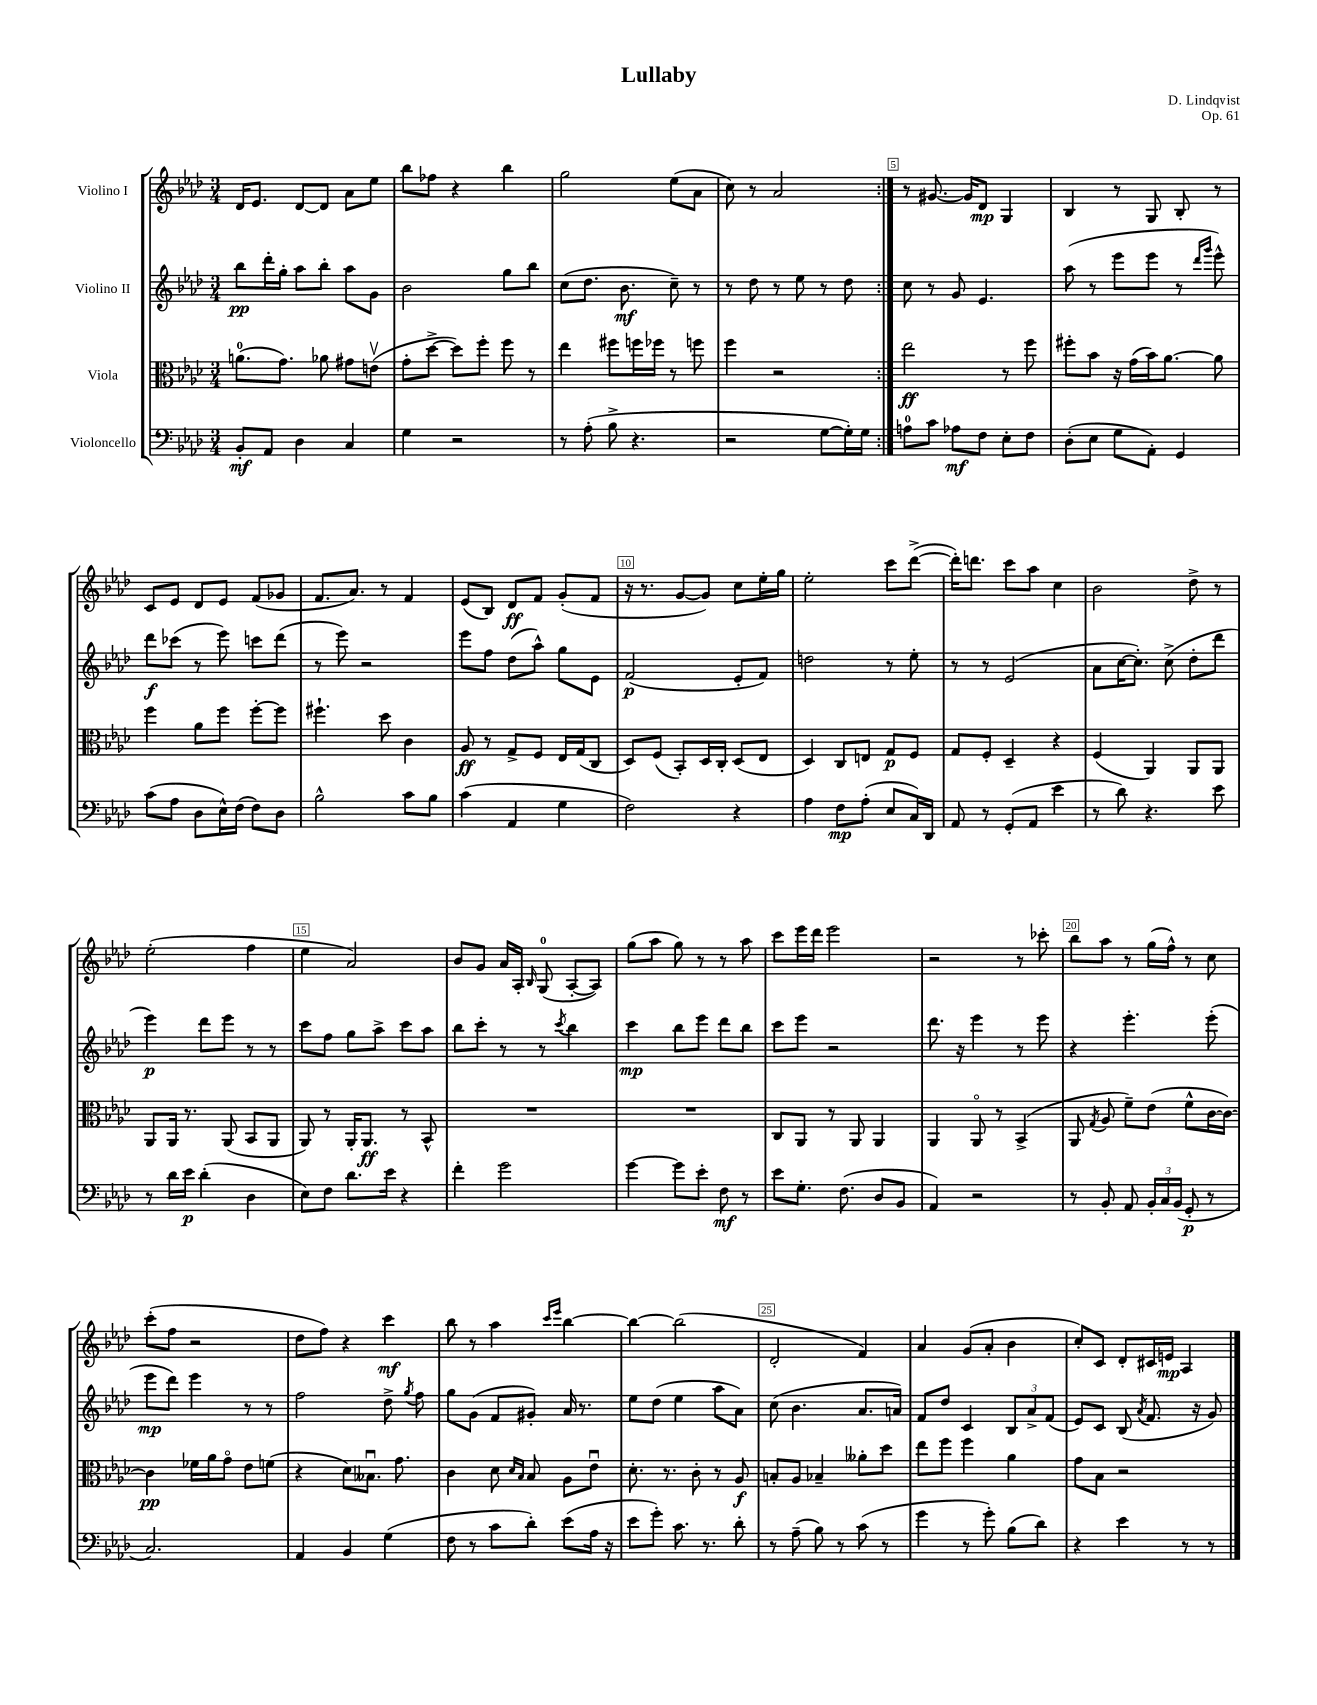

**kern	**dynam	**kern	**dynam	**kern	**dynam	**kern	**dynam
*part4	*part4	*part3	*part3	*part2	*part2	*part1	*part1
*staff4	*staff4	*staff3	*staff3	*staff2	*staff2	*staff1	*staff1
*I"Violoncello	*	*I"Viola	*	*I"Violino II	*	*I"Violino I	*
*clefF4	*	*clefC3	*	*clefG2	*	*clefG2	*
*k[b-e-a-d-]	*	*k[b-e-a-d-]	*	*k[b-e-a-d-]	*	*k[b-e-a-d-]	*
*M3/4	*	*M3/4	*	*M3/4	*	*M3/4	*
=1	=1	=1	=1	=1	=1	=1	=1
8BB-'/L	mf	(8.an\L	.	8bb-\L	pp	16d-/KL	.
.	.	.	.	.	.	8.e-/J	.
8AA-/J	.	.	.	16ddd-'\L	.	.	.
.	.	8.g\J)	.	16gg'\JJ	.	.	.
4D-\	.	.	.	8aa-\L	.	[8d-/L	.
.	.	8a-X\	.	8bb-'\J	.	8d-/J]	.
4C/	.	8g#X\L	.	8aa-\L	.	8a-\L	.
.	.	(8env\J	.	8g\J	.	8ee-\J	.
=2	=2	=2	=2	=2	=2	=2	=2
4G\	.	8g'\L	.	2b-\	.	8bb-\L	.
.	.	[8dd-^\J	.	.	.	8ff-X\J	.
2r	.	8dd-\L])	.	.	.	4r	.
.	.	8ff'\J	.	.	.	.	.
.	.	8ff\	.	8gg\L	.	4bb-\	.
.	.	8r	.	8bb-\J	.	.	.
=3	=3	=3	=3	=3	=3	=3	=3
8r	.	4ee-\	.	(8cc\L	.	2gg\	.
(8A-'\	.	.	.	8.dd-\J	.	.	.
8B-^\	.	8ff#X\L	.	.	.	.	.
.	.	.	.	8.b-\	mf	.	.
4.r	.	16ffn\L	.	.	.	.	.
.	.	16ff-X\JJ	.	.	.	.	.
.	.	8r	.	8cc~\)	.	(8ee-\L	.
.	.	8ffn\	.	8r	.	8a-\J	.
=4	=4	=4	=4	=4	=4	=4	=4
2r	.	4ff\	.	8r	.	8cc\)	.
.	.	.	.	8dd-\	.	8r	.
.	.	2r	.	8r	.	2a-/	.
.	.	.	.	8ee-\	.	.	.
[8G\L	.	.	.	8r	.	.	.
16G'\L])	.	.	.	8dd-\	.	.	.
16G\JJ	.	.	.	.	.	.	.
=5:|!	=5:|!	=5:|!	=5:|!	=5:|!	=5:|!	=5:|!	=5:|!
8An\L	.	2ee-\	ff	8cc\	.	8r	.
8c\J	.	.	.	8r	.	[8.g#X/	.
8A-X\L	mf	.	.	8g/	.	.	.
.	.	.	.	.	.	16g#/KL]	.
8F\J	.	.	.	4.e-/	.	8d-/J	mp
8E-'\L	.	8r	.	.	.	4G/	.
8F\J	.	8ff\	.	.	.	.	.
=6	=6	=6	=6	=6	=6	=6	=6
(8D-'\L	.	8ff#X'\L	.	(8aa-\	.	4B-/	.
8E-\J	.	8b-\J	.	8r	.	.	.
8G\L	.	16r	.	8eee-\L	.	8r	.
.	.	(16g\LL	.	.	.	.	.
8AA-'\J)	.	16b-\J)	.	8eee-\J	.	8G/	.
.	.	[8.a-\J	.	.	.	.	.
4GG/	.	.	.	8r	.	8B-'/	.
.	.	.	.	16qqddd-/LL	.	.	.
.	.	.	.	16qqggg/JJ	.	.	.
.	.	8a-\]	.	8eee-^^\)	.	8r	.
!!LO:LB:g=z
=7	=7	=7	=7	=7	=7	=7	=7
(8c\L	.	4ff\	.	8ddd-\L	f	8c/L	.
8A-\J	.	.	.	(8ccc-X\J	.	8e-/J	.
8D-\L	.	8a-\L	.	8r	.	8d-/L	.
16E-^^\L)	.	8ff\J	.	8eee-\)	.	8e-/J	.
(16F\JJ	.	.	.	.	.	.	.
8F\L)	.	[8ff'\L	.	8cccn\L	.	(8f/L	.
8D-\J	.	8ff\J]	.	(8ddd-\J	.	8g-X/J	.
=8	=8	=8	=8	=8	=8	=8	=8
2B-^^\	.	4.ff#X`\	.	8r	.	8.f/L	.
.	.	.	.	8eee-\)	.	.	.
.	.	.	.	.	.	8.a-/J)	.
.	.	.	.	2r	.	.	.
.	.	8dd-\	.	.	.	8r	.
8c\L	.	4c\	.	.	.	4f/	.
8B-\J	.	.	.	.	.	.	.
=9	=9	=9	=9	=9	=9	=9	=9
(4c\	.	8A-/	ff	8eee-\L	.	(8e-/L	.
.	.	8r	.	8ff\J	.	8B-/J)	.
4AA-/	.	8G^/L	.	(8dd-\L	.	8d-/L	ff
.	.	8F/J	.	8aa-^^\J)	.	8f/J	.
4G\	.	16E-/LL	.	8gg\L	.	(8g'/L	.
.	.	(16G/J	.	.	.	.	.
.	.	8C/J	.	8e-\J	.	8f/J	.
=10	=10	=10	=10	=10	=10	=10	=10
2F\)	.	8D-/L)	.	(2f/	p	16r	.
.	.	.	.	.	.	8.r	.
.	.	(8F/J	.	.	.	.	.
.	.	8BB-'/L)	.	.	.	[8g/L	.
.	.	16D-/L	.	.	.	8g/J])	.
.	.	16C'/JJ	.	.	.	.	.
4r	.	(8D-/L	.	8e-'/L	.	8cc\L	.
.	.	8E-/J	.	8f/J)	.	16ee-'\L	.
.	.	.	.	.	.	16gg\JJ	.
=11	=11	=11	=11	=11	=11	=11	=11
4A-\	.	4D-/)	.	2ddn\	.	2ee-'\	.
8F\L	mp	8C/L	.	.	.	.	.
(8A-'\J	.	8En/J	.	.	.	.	.
8E-/L	.	8G/L	p	8r	.	8ccc\L	.
16C/L)	.	8F/J	.	8ee-'\	.	([8ddd-^\J	.
16DD-/JJ	.	.	.	.	.	.	.
=12	=12	=12	=12	=12	=12	=12	=12
8AA-/	.	8G/L	.	8r	.	16ddd-'\KL])	.
.	.	.	.	.	.	8.dddn\J	.
8r	.	8F'/J	.	8r	.	.	.
(8GG'/L	.	4D-~/	.	(2e-/	.	8ccc\L	.
8AA-/J	.	.	.	.	.	8aa-\J	.
4e-\	.	4r	.	.	.	4cc\	.
=13	=13	=13	=13	=13	=13	=13	=13
8r	.	(4F/	.	8a-\L	.	2b-\	.
8d-\)	.	.	.	[16cc\K	.	.	.
.	.	.	.	8.cc'\J])	.	.	.
4.r	.	4AA-/)	.	.	.	.	.
.	.	.	.	(8cc^\	.	.	.
.	.	8AA-/L	.	8dd-'\L	.	8dd-^\	.
8e-\	.	8AA-/J	.	8ddd-\J	.	8r	.
!!LO:LB:g=z
=14	=14	=14	=14	=14	=14	=14	=14
8r	.	8AA-/L	.	4eee-\)	p	(2ee-'\	.
16d-\LL	.	16AA-/Jk	.	.	.	.	.
16e-\JJ	p	8.r	.	.	.	.	.
(4d-'\	.	.	.	8ddd-\L	.	.	.
.	.	(8AA-/	.	8eee-\J	.	.	.
4D-\	.	8BB-/L	.	8r	.	4ff\	.
.	.	8AA-/J	.	8r	.	.	.
=15	=15	=15	=15	=15	=15	=15	=15
8E-\L)	.	8AA-/)	.	8ccc\L	.	4ee-\	.
8F\J	.	8r	.	8ff\J	.	.	.
8.d-\L	.	16AA-'/KL	.	8gg\L	.	2a-/)	.
.	.	8.AA-/J	ff	.	.	.	.
.	.	.	.	8aa-^\J	.	.	.
16e-\Jk	.	.	.	.	.	.	.
4r	.	8r	.	8ccc\L	.	.	.
.	.	8BB-^^/	.	8aa-\J	.	.	.
=16	=16	=16	=16	=16	=16	=16	=16
4f'\	.	2.r	.	8bb-\L	.	8b-/L	.
.	.	.	.	8ccc'\J	.	8g/J	.
2g\	.	.	.	8r	.	16a-/LL	.
.	.	.	.	.	.	16A-'/JJ	.
.	.	.	.	.	.	16qqB-/	.
.	.	.	.	8r	.	(8G/	.
.	.	.	.	8qccc/	.	.	.
.	.	.	.	4bb-\	.	[8A-'/L	.
.	.	.	.	.	.	8A-/J])	.
=17	=17	=17	=17	=17	=17	=17	=17
[4g\	.	2.r	.	4ccc\	mp	(8gg\L	.
.	.	.	.	.	.	8aa-\J	.
8g\L]	.	.	.	8bb-\L	.	8gg\)	.
8e-'\J	.	.	.	8eee-\J	.	8r	.
8F\	mf	.	.	8ddd-\L	.	8r	.
8r	.	.	.	8bb-\J	.	8aa-\	.
=18	=18	=18	=18	=18	=18	=18	=18
8e-\L	.	8C/L	.	8ccc\L	.	8ccc\L	.
8.G'\J	.	8AA-/J	.	8eee-\J	.	16eee-\L	.
.	.	.	.	.	.	16ddd-\JJ	.
.	.	8r	.	2r	.	2eee-\	.
(8.F\	.	.	.	.	.	.	.
.	.	8AA-/	.	.	.	.	.
8D-/L	.	4AA-/	.	.	.	.	.
8BB-/J	.	.	.	.	.	.	.
=19	=19	=19	=19	=19	=19	=19	=19
4AA-/)	.	4AA-/	.	8.ddd-\	.	2r	.
.	.	.	.	16r	.	.	.
2r	.	8AA-/	.	4eee-\	.	.	.
.	.	8r	.	.	.	.	.
.	.	(4BB-^/	.	8r	.	8r	.
.	.	.	.	8eee-\	.	8ccc-X'\	.
=20	=20	=20	=20	=20	=20	=20	=20
8r	.	8AA-/	.	4r	.	8bb-\L	.
.	.	8qG/	.	.	.	.	.
8BB-'/	.	8A-/	.	.	.	8aa-\J	.
8AA-/	.	8f~\L)	.	4.eee-'\	.	8r	.
24BB-'/LL	.	(8e-\J	.	.	.	(16gg\LL	.
24C/	.	.	.	.	.	.	.
.	.	.	.	.	.	16ff^^\JJ)	.
(24BB-/JJ	.	.	.	.	.	.	.
8GG'/	p	8f^^\L	.	.	.	8r	.
8r	.	[16c\L	.	(8eee-'\	.	8cc\	.
.	.	16c\JJ_)	.	.	.	.	.
!!LO:LB:g=z
=21	=21	=21	=21	=21	=21	=21	=21
2.C/)	.	4c\]	pp	8eee-\L	mp	(8ccc'\L	.
.	.	.	.	8ddd-\J)	.	8ff\J	.
.	.	16f-X\LL	.	4eee-\	.	2r	.
.	.	16a-\J	.	.	.	.	.
.	.	8g\J	.	.	.	.	.
.	.	8e-\L	.	8r	.	.	.
.	.	(8fn\J	.	8r	.	.	.
=22	=22	=22	=22	=22	=22	=22	=22
4AA-/	.	4r	.	2ff\	.	8dd-\L	.
.	.	.	.	.	.	8ff\J)	.
4BB-/	.	8d-\L)	.	.	.	4r	.
.	.	8.B--Xu\J	.	.	.	.	.
(4G\	.	.	.	8dd-^\	.	4ccc\	mf
.	.	8.g\	.	.	.	.	.
.	.	.	.	8qgg/	.	.	.
.	.	.	.	8ff\	.	.	.
=23	=23	=23	=23	=23	=23	=23	=23
8F\	.	4c\	.	8gg\L	.	8bb-\	.
8r	.	.	.	(8g\J	.	8r	.
8c\L	.	8d-\	.	8f/L	.	4aa-\	.
.	.	16qqd-/LL	.	.	.	.	.
.	.	16qqB-/JJ	.	.	.	.	.
8d-'\J)	.	8B-/	.	8g#X'/J)	.	.	.
.	.	.	.	.	.	16qqccc/LL	.
.	.	.	.	.	.	16qqeee-/JJ	.
(8e-\L	.	8A-\L	.	16a-/	.	[4bb-\	.
.	.	.	.	8.r	.	.	.
16A-\Jk	.	8e-u\J	.	.	.	.	.
16r	.	.	.	.	.	.	.
=24	=24	=24	=24	=24	=24	=24	=24
8e-\L	.	8.d-'\	.	8ee-\L	.	4bb-\_	.
8g'\J)	.	.	.	(8dd-\J	.	.	.
.	.	8.r	.	.	.	.	.
8.c\	.	.	.	4ee-\	.	(2bb-\]	.
.	.	8c'\	.	.	.	.	.
8.r	.	.	.	.	.	.	.
.	.	8r	.	8aa-\L	.	.	.
8d-'\	.	8A-/	f	8a-\J)	.	.	.
=25	=25	=25	=25	=25	=25	=25	=25
8r	.	8Bn'/L	.	(8cc\	.	2d-'/	.
(8A-~\	.	8A-/J	.	4.b-\	.	.	.
8B-\)	.	4B-X~/	.	.	.	.	.
8r	.	.	.	.	.	.	.
(8c\	.	8a--X'\L	.	8.a-/L	.	4f/)	.
8r	.	8dd-\J	.	.	.	.	.
.	.	.	.	16an/Jk)	.	.	.
=26	=26	=26	=26	=26	=26	=26	=26
4g\	.	8ee-\L	.	8f/L	.	4a-/	.
.	.	8ff\J	.	8dd-/J	.	.	.
8r	.	4ff\	.	4c/	.	(8g/L	.
8g'\)	.	.	.	.	.	8a-'/J	.
(8B-\L	.	4a-\	.	12B-/L	.	4b-\	.
.	.	.	.	12a-^/	.	.	.
8d-\J)	.	.	.	.	.	.	.
.	.	.	.	(12f/J	.	.	.
=27	=27	=27	=27	=27	=27	=27	=27
4r	.	8g\L	.	8e-/L)	.	8cc'/L)	.
.	.	8B-\J	.	8c/J	.	8c/J	.
4e-\	.	2r	.	(8B-/	.	8d-'/L	.
.	.	.	.	8qa-/	.	.	.
.	.	.	.	8.f/	.	16c#X/L	.
.	.	.	.	.	.	16en/JJ	mp
8r	.	.	.	.	.	4A-/	.
.	.	.	.	16r	.	.	.
8r	.	.	.	8g/)	.	.	.
==	==	==	==	==	==	==	==
*-	*-	*-	*-	*-	*-	*-	*-
